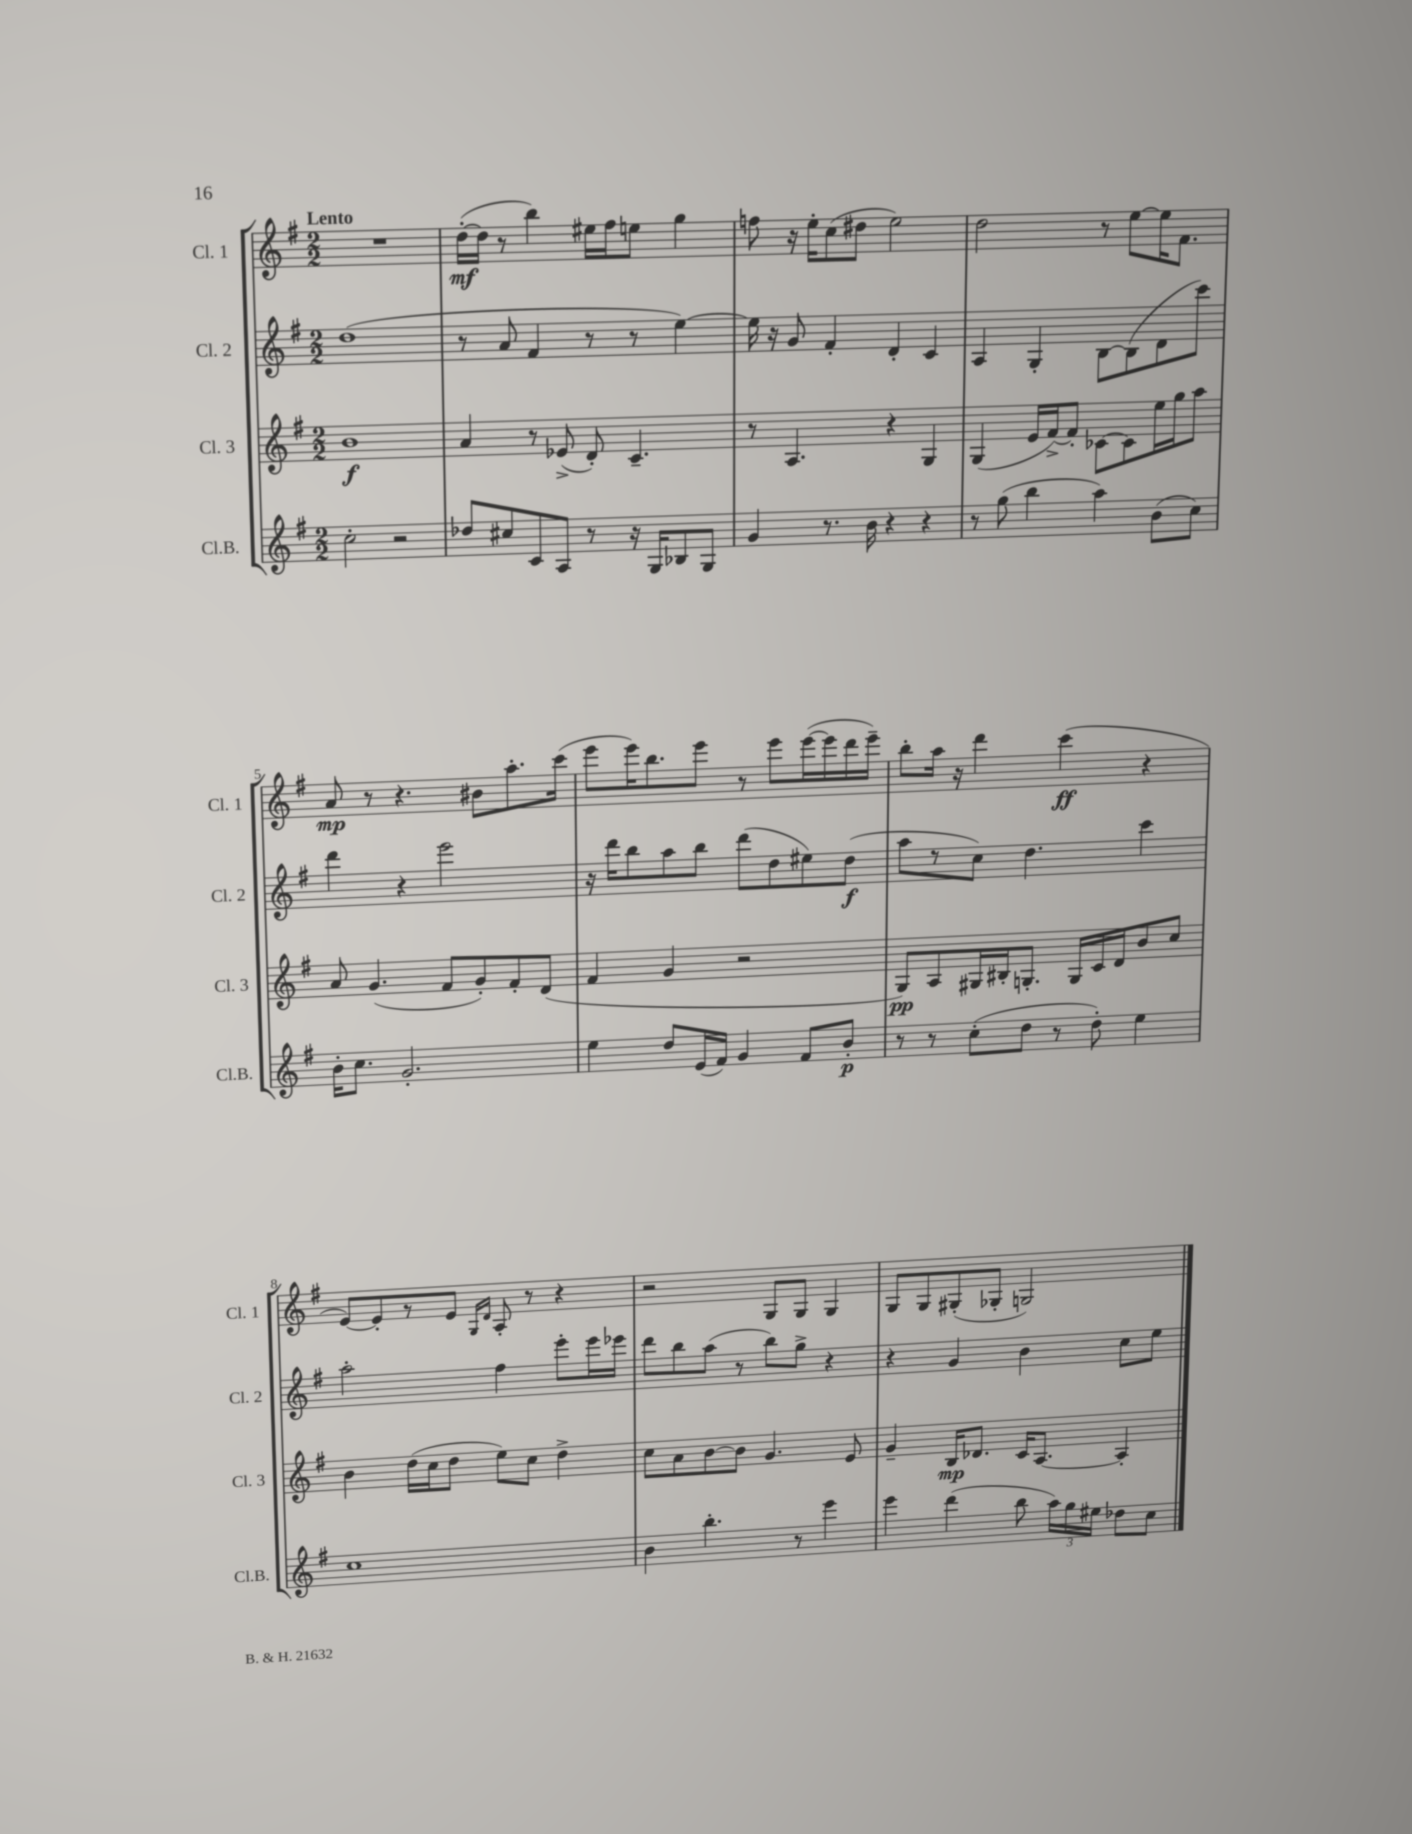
<<
\new StaffGroup <<
\new Staff = "s0" \with { instrumentName = "Cl. 1" shortInstrumentName = "Cl. 1" } {
    \clef treble \key g \major \numericTimeSignature \time 2/2 \tempo "Lento"
    \autoBeamOff R1 |
    d''16[~-.\mf( d''16] r8 b''4) eis''16[ fis''16 e''8] g''4 |
    f''8 r16 e''16[-. c''8( dis''8] e''2) |
    d''2 r8 e''8[~ e''16 fis'8.] |
    a'8\mp r8 r4. bis'8[ a''8.-. c'''16]( |
    e'''8[ e'''16) b''8. e'''8] r8 e'''8[ e'''16~( e'''16 d'''16 e'''16]--) |
    b''8[-. a''16] r16 d'''4 c'''4\ff( r4 |
    e'8[~) e'8-. r8 e'8] \grace { g16[ d'16] } a8-. r8 r4 |
    r2 g8[ g8] g4 |
    g8[ g8 gis8-.( ges8]-. g2) \bar "|." |
}
\new Staff = "s1" \with { instrumentName = "Cl. 2" shortInstrumentName = "Cl. 2" } {
    \clef treble \key g \major \numericTimeSignature \time 2/2
    \autoBeamOff d''1( |
    r8 a'8 fis'4 r8 r8 e''4~) |
    e''16 r16 g'8 fis'4-. d'4-. c'4 |
    a4 g4-. b8[~ b8( d'8 c'''8]) |
    d'''4 r4 e'''2 |
    r16 d'''16[ b''8 a''8 b''8] d'''8[( d''8 eis''8) d''8]\f( |
    a''8[ r8 c''8]) d''4. c'''4 |
    a''2-. fis''4 e'''8[-. e'''16 ees'''16] |
    d'''8[ b''8 a''8]( r8 b''8[) g''8]-> r4 |
    r4 g'4 b'4 c''8[ e''8] \bar "|." |
}
\new Staff = "s2" \with { instrumentName = "Cl. 3" shortInstrumentName = "Cl. 3" } {
    \clef treble \key g \major \numericTimeSignature \time 2/2
    \autoBeamOff b'1\f |
    a'4 r8 ees'8->( d'8-.) c'4.-- |
    r8 a4. r4 g4 |
    g4( e'16[ fis'16~->) fis'8]-. ces'8[~ ces'8 e''16 g''16 a''8] |
    a'8 g'4.( fis'8[ g'8-.) fis'8-. d'8]( |
    fis'4 g'4 r2 |
    g8[\pp) a8 gis16 bis16-. g8.]-. g16[ c'16 d'16 b'8 c''8] |
    b'4 d''16[( c''16 d''8] e''8[) c''8] d''4-> |
    c''8[ a'8 b'8~ b'8] g'4. e'8 |
    g'4-- b16[\mp des'8.] c'16[ a8.]~ a4-. \bar "|." |
}
\new Staff = "s3" \with { instrumentName = "Cl.B." shortInstrumentName = "Cl.B." } {
    \clef treble \key g \major \numericTimeSignature \time 2/2
    \autoBeamOff c''2-. r2 |
    des''8[ cis''8 c'8 a8] r8 r16 g16[ bes8 g8] |
    g'4 r8. b'16 r4 r4 |
    r8 g''8( b''4 a''4) b'8[( c''8]) |
    b'16[-. c''8.] g'2.-. |
    e''4 d''8[ e'16( fis'16]) g'4 fis'8[ b'8]-.\p |
    r8 r8 c''8[-.( d''8] r8 d''8-.) e''4 |
    c''1 |
    b'4 b''4.-. r8 e'''4 |
    e'''4 d'''4( b''8 \tuplet 3/2 { a''16[) g''16 eis''16] } des''8[ c''8] \bar "|." |
}
>>
>>
